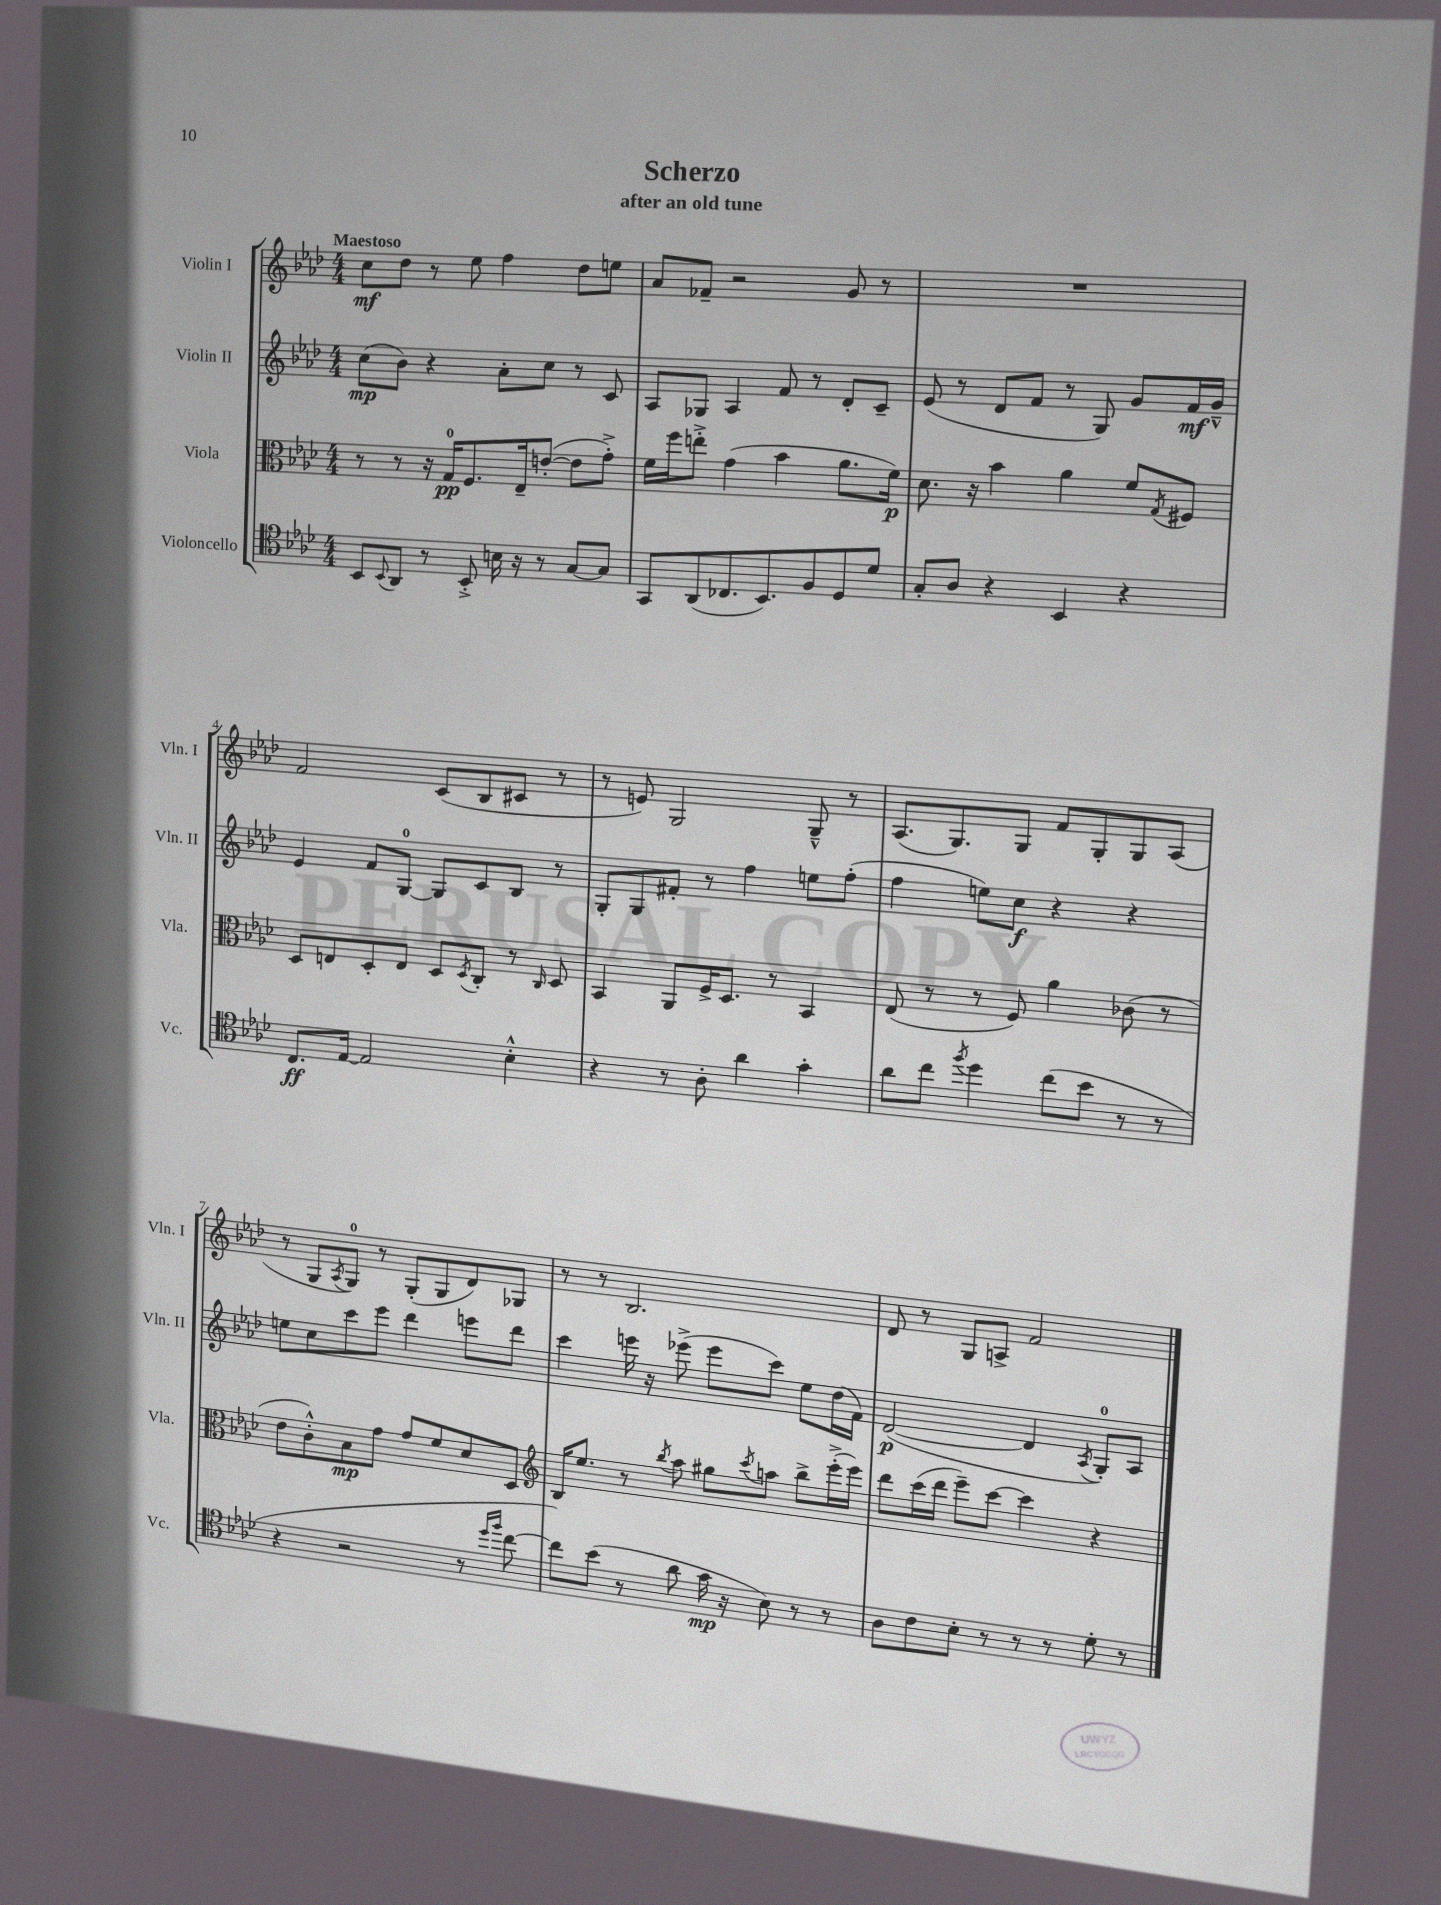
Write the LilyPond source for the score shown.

\header { title = "Scherzo" subtitle = "after an old tune" }
<<
\new StaffGroup <<
\new Staff = "s0" \with { instrumentName = "Violin I" shortInstrumentName = "Vln. I" } {
    \clef treble \key aes \major \numericTimeSignature \time 4/4 \tempo "Maestoso"
    c''8\mf des''8 r8 ees''8 f''4 des''8 e''8 |
    aes'8 fes'8-- r2 g'8 r8 |
    R1 |
    f'2 c'8( bes8 cis'8 r8 |
    r8 e'8) g2 g8---^ r8 |
    aes8.( g8.) g8 f'8 g8-. g8 aes8( |
    r8 g8 \acciaccatura { aes8 } g8-0) r8 g8-.( g8 des'8) ges8 |
    r8 r8 bes2. |
    des'8 r8 g8 a8-> f'2 \bar "|." |
}
\new Staff = "s1" \with { instrumentName = "Violin II" shortInstrumentName = "Vln. II" } {
    \clef treble \key aes \major \numericTimeSignature \time 4/4
    c''8\mp( bes'8) r4 aes'8-. c''8 r8 c'8 |
    aes8 ges8 aes4 f'8 r8 des'8-. c'8-- |
    ees'8( r8 des'8 f'8 r8 g8) g'8 f'16\mf g'16---^ |
    ees'4 f'8 g8-0~ g8 c'8 bes8 r8 |
    g8-. g8 fis'8-. r8 f''4 e''8 f''8-.( |
    f''4 e''8) c''8\f r4 r4 |
    e''8 c''8 c'''8 ees'''8 des'''4 e'''8 des'''8 |
    c'''4 e'''16 r16 ees'''8->( ees'''8 c'''8) ees''8 des''16( f'16) |
    des'2~\p( des'4 \acciaccatura { aes8 } g8-0-.) aes8 \bar "|." |
}
\new Staff = "s2" \with { instrumentName = "Viola" shortInstrumentName = "Vla." } {
    \clef alto \key aes \major \numericTimeSignature \time 4/4
    r8 r8 r16 g16-0\pp f8. ees16-- e'8~-.( e'8 g'8-.->) |
    f'16 f''16 e''8-.-> g'4( bes'4 aes'8. f'16\p) |
    des'8. r16 bes'4 aes'4 f'8 \acciaccatura { g8 } fis8 |
    des8 e8 des8-. e8 des8 \acciaccatura { des8 } c8-. r8 \grace { c16 } des8 |
    bes,4 aes,8 f16-> des8. r8 bes,4 |
    ees8( r8 r8 f8) aes'4 ces'8( r8 |
    ees'8 c'8-.-^) bes8\mp g'8 g'8 f'8 des'8 des8 |
    \clef treble bes16 ees''8. r8 \acciaccatura { bes''8 } aes''8 gis''8 \acciaccatura { c'''8 } a''8 bes''8-> ees'''16-.->( ees'''16) |
    des'''8 c'''16( des'''16 ees'''8--) c'''8~ c'''4 r4 \bar "|." |
}
\new Staff = "s3" \with { instrumentName = "Violoncello" shortInstrumentName = "Vc." } {
    \clef tenor \key aes \major \numericTimeSignature \time 4/4
    bes,8 \appoggiatura { bes,8 } aes,8 r8 bes,8-.-> b16 r16 r8 g8~ g8 |
    g,8 aes,8( ces8. bes,8.) f8 des8 des'8 |
    g8-. aes8 r4 bes,4 r4 |
    c8.\ff ees16~ ees2 bes4-.-^ |
    r4 r8 aes8-. aes'4 g'4-. |
    aes'8 c''8 \acciaccatura { f''8 } des''4 c''8( bes'8 r8 r8 |
    r4 r2 r8 \grace { des''16 f''16 } c''8~ |
    c''8) bes'8( r8 aes'8 g'16\mp r16 bes8) r8 r8 |
    aes8 c'8 bes8-. r8 r8 r8 des'8-. r8 \bar "|." |
}
>>
>>
